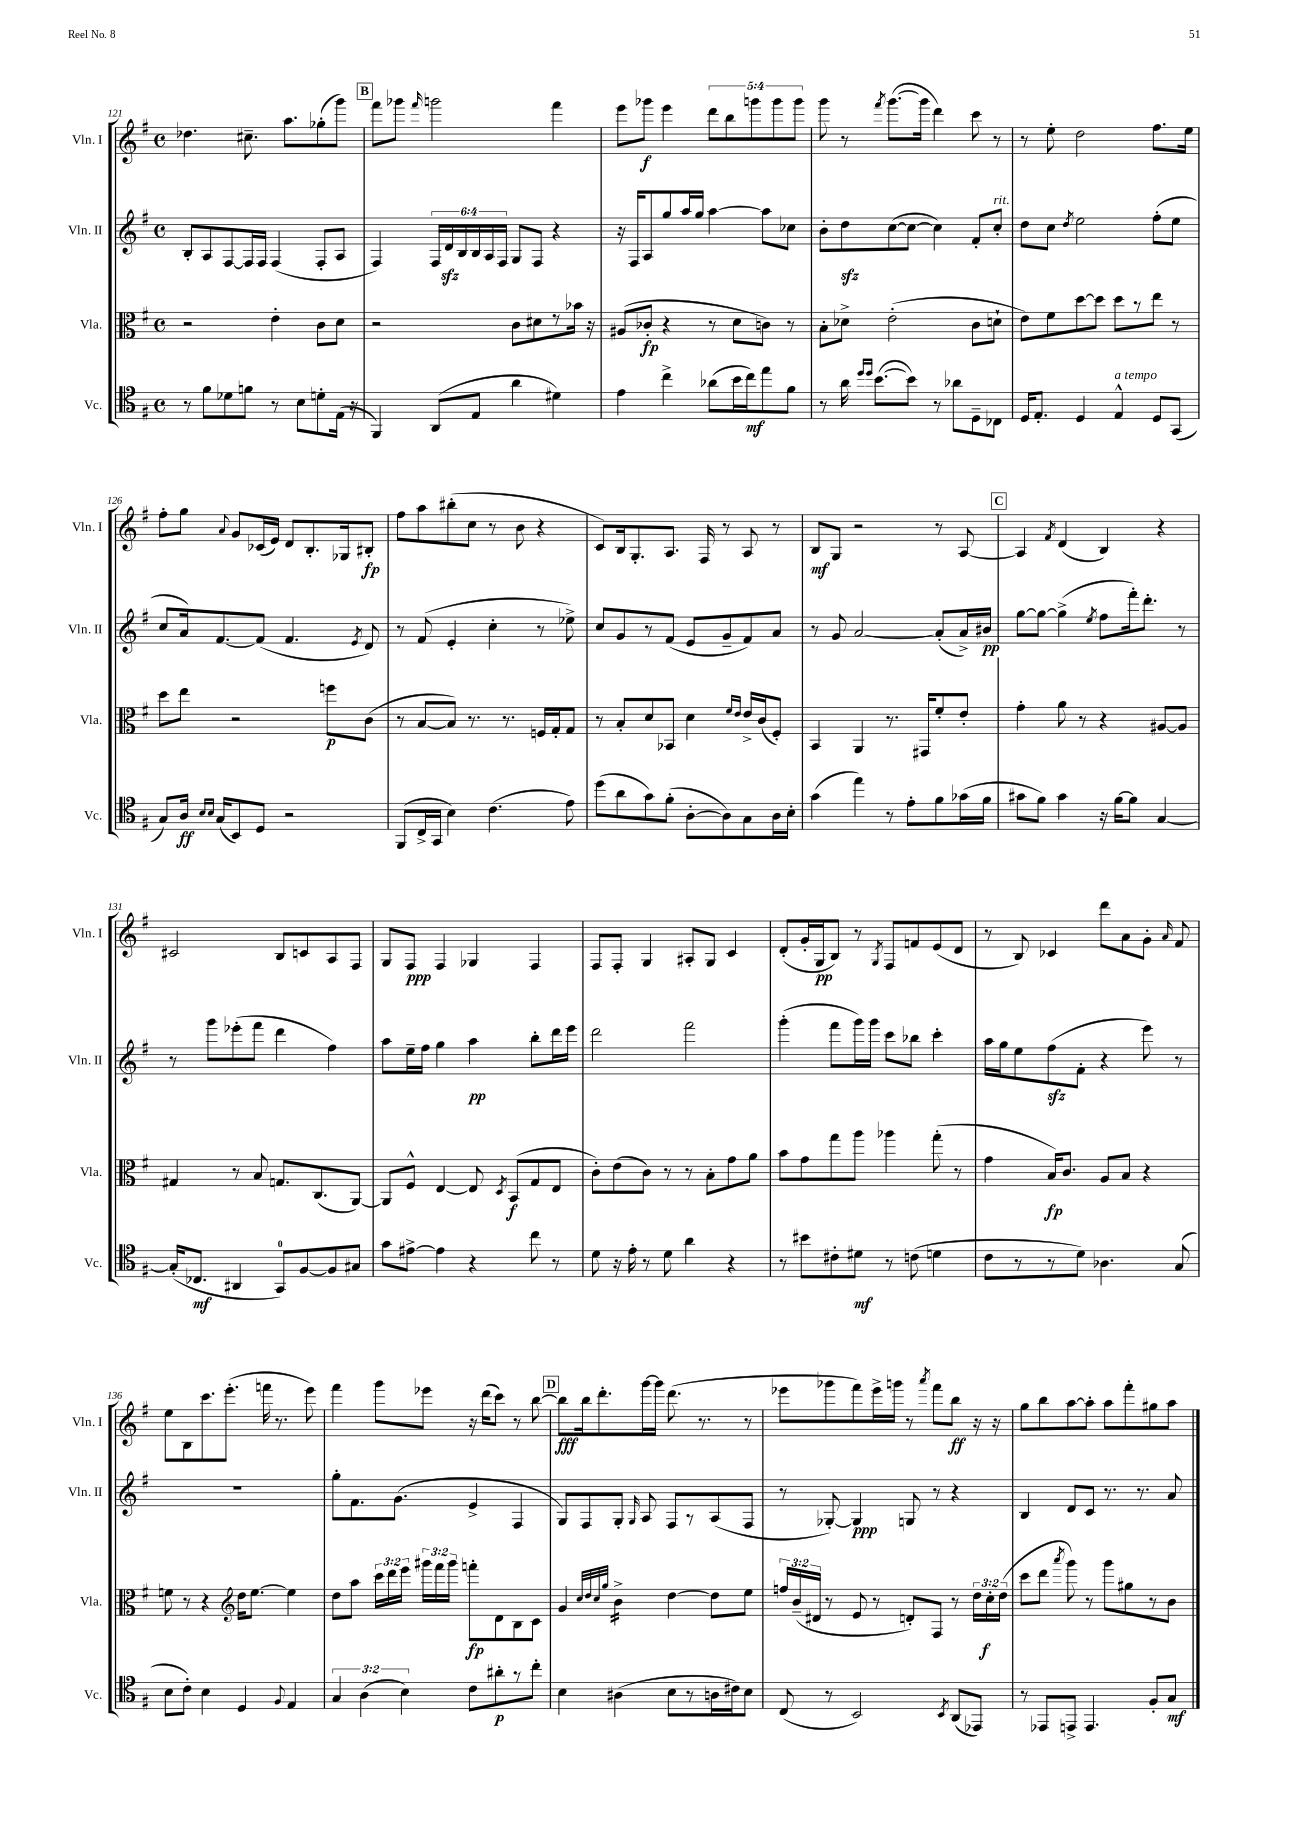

**kern	**kern	**kern	**kern
*staff4	*staff3	*staff2	*staff1
*clefC4	*clefC3	*clefG2	*clefG2
*k[f#]	*k[f#]	*k[f#]	*k[f#]
*M4/4	*M4/4	*M4/4	*M4/4
*met(c)	*met(c)	*met(c)	*met(c)
8r	2r	8B'	4.dd-
8f#	.	8A	.
8d-	.	[8F#	.
8f	.	16F#]	8.cc#~
.	.	16F#	.
8r	4e'	(4F#	.
.	.	.	8.aa
8B	.	.	.
8d'	8c	8F#'	(8gg-'
(16E	8d	8A	8ggg)
16r	.	.	.
=	=	=	=
4FF#)	2r	4F#)	8fff#
.	.	.	8ggg-
.	.	.	16qqfff#
(8AA	.	24F#	2ggg
.	.	24d	.
.	.	24B	.
8E	.	24B	.
.	.	24A	.
.	.	24F#	.
4a	8c	8G	.
.	8d#	8F#	.
4d#)	8r	4r	4fff#
.	16b-	.	.
.	16r	.	.
=	=	=	=
4e	(8A#	16r	8eee
.	.	16F#	.
.	8c-'	8A	8ggg-
4cc^	4r	8gg	4eee
.	.	16aa	.
.	.	16gg	.
(8a-	8r	[4aa	10ddd
.	.	.	10bb
16b	8d	.	.
16cc)	.	.	.
.	.	.	10ggg
8ee	8c)	8aa]	.
.	.	.	10ggg
8f#	8r	8cc-	.
.	.	.	10ggg
=	=	=	=
8r	8B'	8b'	8ggg
16a	8d-^	8dd	8r
16qqdd	.	.	.
16qqdd	.	.	.
([8.b	.	.	.
.	.	.	8qfff#
.	(2e'	([8cc	([8.ggg
8b])	.	8cc_	.
.	.	.	16ggg]
8r	.	4cc])	4ddd)
8a-	.	.	.
8D~	8c	8f#'	8ccc
8C-	8d`	8cc'	8r
=	=	=	=
16D	8e)	8dd	8r
8.E'	.	.	.
.	8f#	8cc	8ee'
.	.	8qdd	.
4D	[8dd	2ee	2dd
.	8dd]	.	.
4E^^	8dd	.	.
.	8r	.	.
8D	8ee	(8ff#'	8.ff#
(8GG	8r	8ee	.
.	.	.	16ee
=	=	=	=
8G)	8dd	8cc	8ff#'
16A	8ee	16a)	8gg
16qqB	.	.	.
16qqB	.	.	.
(16G	.	[8.f#	.
.	.	.	8qqa
8BB)	2r	.	8g
8D	.	(8f#]	(16c-
.	.	.	16e)
2r	.	4.f#	8d
.	.	.	8.B'
.	8ff	.	.
.	.	.	16G-
.	.	8qe	.
.	(8c	8d)	8B#'
=	=	=	=
(8FF#	8r	8r	8ff#
16C^	[8B	(8f#	8aa
16GG	.	.	.
4B)	8B])	4e'	(8bb#'
.	8.r	.	8cc
(4.c	.	4cc'	8r
.	8.r	.	.
.	.	.	8b
.	16F	8r	4r
.	16G'	.	.
8e)	8G	8ee-^)	.
=	=	=	=
(8dd	8r	8cc	8c)
8a	8B'	8g	16B
.	.	.	8.G'
8g)	8d	8r	.
(8f#'	8BB-	(8f#	8.A
[8A'	4d	8e	.
.	.	.	16F#
8A])	.	8g~	8r
.	16qqf#	.	.
.	16qqe	.	.
8G	16e^	8f#)	8A
.	(16c	.	.
16A	8F#')	8a	8r
16B'	.	.	.
=	=	=	=
(4g	4BB	8r	8B
.	.	8g	8G
4ee)	4AA	[2a	2r
8r	8.r	.	.
8e'	.	.	.
.	16GG#	.	.
8f#	8f#'	(8a']	8r
(16g-	8e'	16a^)	[8A
16f#	.	16b#	.
=	=	=	=
8g#	4g'	[8gg	4A]
8f#)	.	8gg_	.
.	.	.	8qf#
4g#	8a	(4gg^]	(4d
.	8r	.	.
.	.	8qee	.
16r	4r	8ff#	4B)
[16f#	.	.	.
8f#]	.	16fff#')	.
.	.	8.ddd'	.
[4G	[8A#	.	4r
.	8A#]	8r	.
=	=	=	=
(16G']	4G#	8r	2c#
8.C-	.	.	.
.	.	8ggg	.
4AA#	8r	(8eee-'	.
.	8B	8fff#	.
8GG)	8.G	4ddd	8B
[8F#	.	.	8c
.	(8.C	.	.
8F#]	.	4ff#)	8A
8G#	[8AA)	.	8F#
=	=	=	=
8g	8AA]	8aa	8G
[8e#^	8F#^^	16ee~	8F#
.	.	16ff#	.
4e#]	[4E	4gg	4F#
4r	8E]	4aa	4G-
.	8qD	.	.
.	(8BB	.	.
8cc	8G	8bb'	4F#
8r	8E	16ddd	.
.	.	16eee	.
=	=	=	=
8d	8c')	2ddd	8F#
16r	(8e	.	8F#'
16e'	.	.	.
8r	8c)	.	4G
8d	8r	.	.
4a	8r	2fff#	8A#'
.	8B'	.	8G
4r	8g	.	4c
.	8a	.	.
=	=	=	=
8r	8b	(4ggg'	(8d'
8b#	8g	.	16g'
.	.	.	16G
8c#'	8gg	8fff#	8B)
8d#	8aa	16ggg)	8r
.	.	16ggg	.
.	.	.	8qG
8r	4aa-	8ccc	8F#
(8c	.	8bb-	8f
4d	(8gg'	4ccc'	(8e
.	8r	.	8d
=	=	=	=
8c	4g	16aa	8r
.	.	16gg	.
8r	.	8ee	8B)
8r	16B)	(8ff#	4c-
.	8.c	.	.
8d)	.	8f#'	.
4.A-	8A	4r	8ddd
.	8B	.	8a
.	4r	8eee)	8g'
.	.	.	16qqa
(8G	.	8r	8f#
=	=	=	=
8B	8f	1r	8ee
8c')	8r	.	8B
4B	4r	.	8.ccc
.	.	.	(8.eee'
*	*clefG2	*	*
4D	16dd	.	.
.	[8.ee	.	.
.	.	.	16fff
.	.	.	8.r
8qqF#	.	.	.
4E	4ee]	.	.
.	.	.	8eee)
=	=	=	=
6G	8dd	8gg'	4fff#
.	8aa	8.f#	.
(6A	.	.	.
.	24ccc	.	8ggg
.	24ddd	.	.
.	.	(8.g	.
6B)	24eee	.	.
.	24ggg#	.	8eee-
.	24fff#	.	.
.	24ggg#	.	.
8c	8fff'	4e^	16r
.	.	.	(16ddd
8a#'	8d	.	8ccc)
8r	8B	4F#	8r
8cc'	8c	.	[8bb
=	=	=	=
4B	4g	8G)	8bb]
.	.	8F#	16bb
.	.	.	8.ddd'
.	32qqcc	.	.
.	32qqdd	.	.
.	32qqcc	.	.
.	32qqgg	.	.
(4A#	4b^	8G'	.
.	.	16qqG	.
.	.	8A	[16ggg
.	.	.	16ggg]
8B	[4dd	8F#	(8.ddd
8r	.	8r	.
.	.	.	8.r
16A	8dd]	(8A	.
16c#)	.	.	.
8B	8ee	8F#	8r
=	=	=	=
(8C	24ff	8r	8eee-
.	(24b~	.	.
.	24d#	.	.
8r	8r	[8G-')	8ggg-
2BB)	8e	4G-]	8fff#)
.	8r	.	16eee-^
.	.	.	16ggg
.	8d')	8G	8r
.	.	.	8qaaa
.	8F#	8r	8fff#
8qBB	.	.	.
(8AA	8r	4r	8bb
8EE-)	24dd	.	16r
.	24cc'	.	.
.	.	.	16r
.	(24dd	.	.
=	=	=	=
8r	8ccc	4B	8gg
8EE-	8ddd	.	8bb
.	8qaaa	.	.
8EE^	8ggg)	8d	[8aa
4.EE	8r	8c	8aa']
.	8ggg	8.r	8aa
.	8gg#	.	8fff#'
.	.	8.r	.
8F#'	8r	.	8gg#
8G	8b	8a	8aa
==	==	==	==
*-	*-	*-	*-
